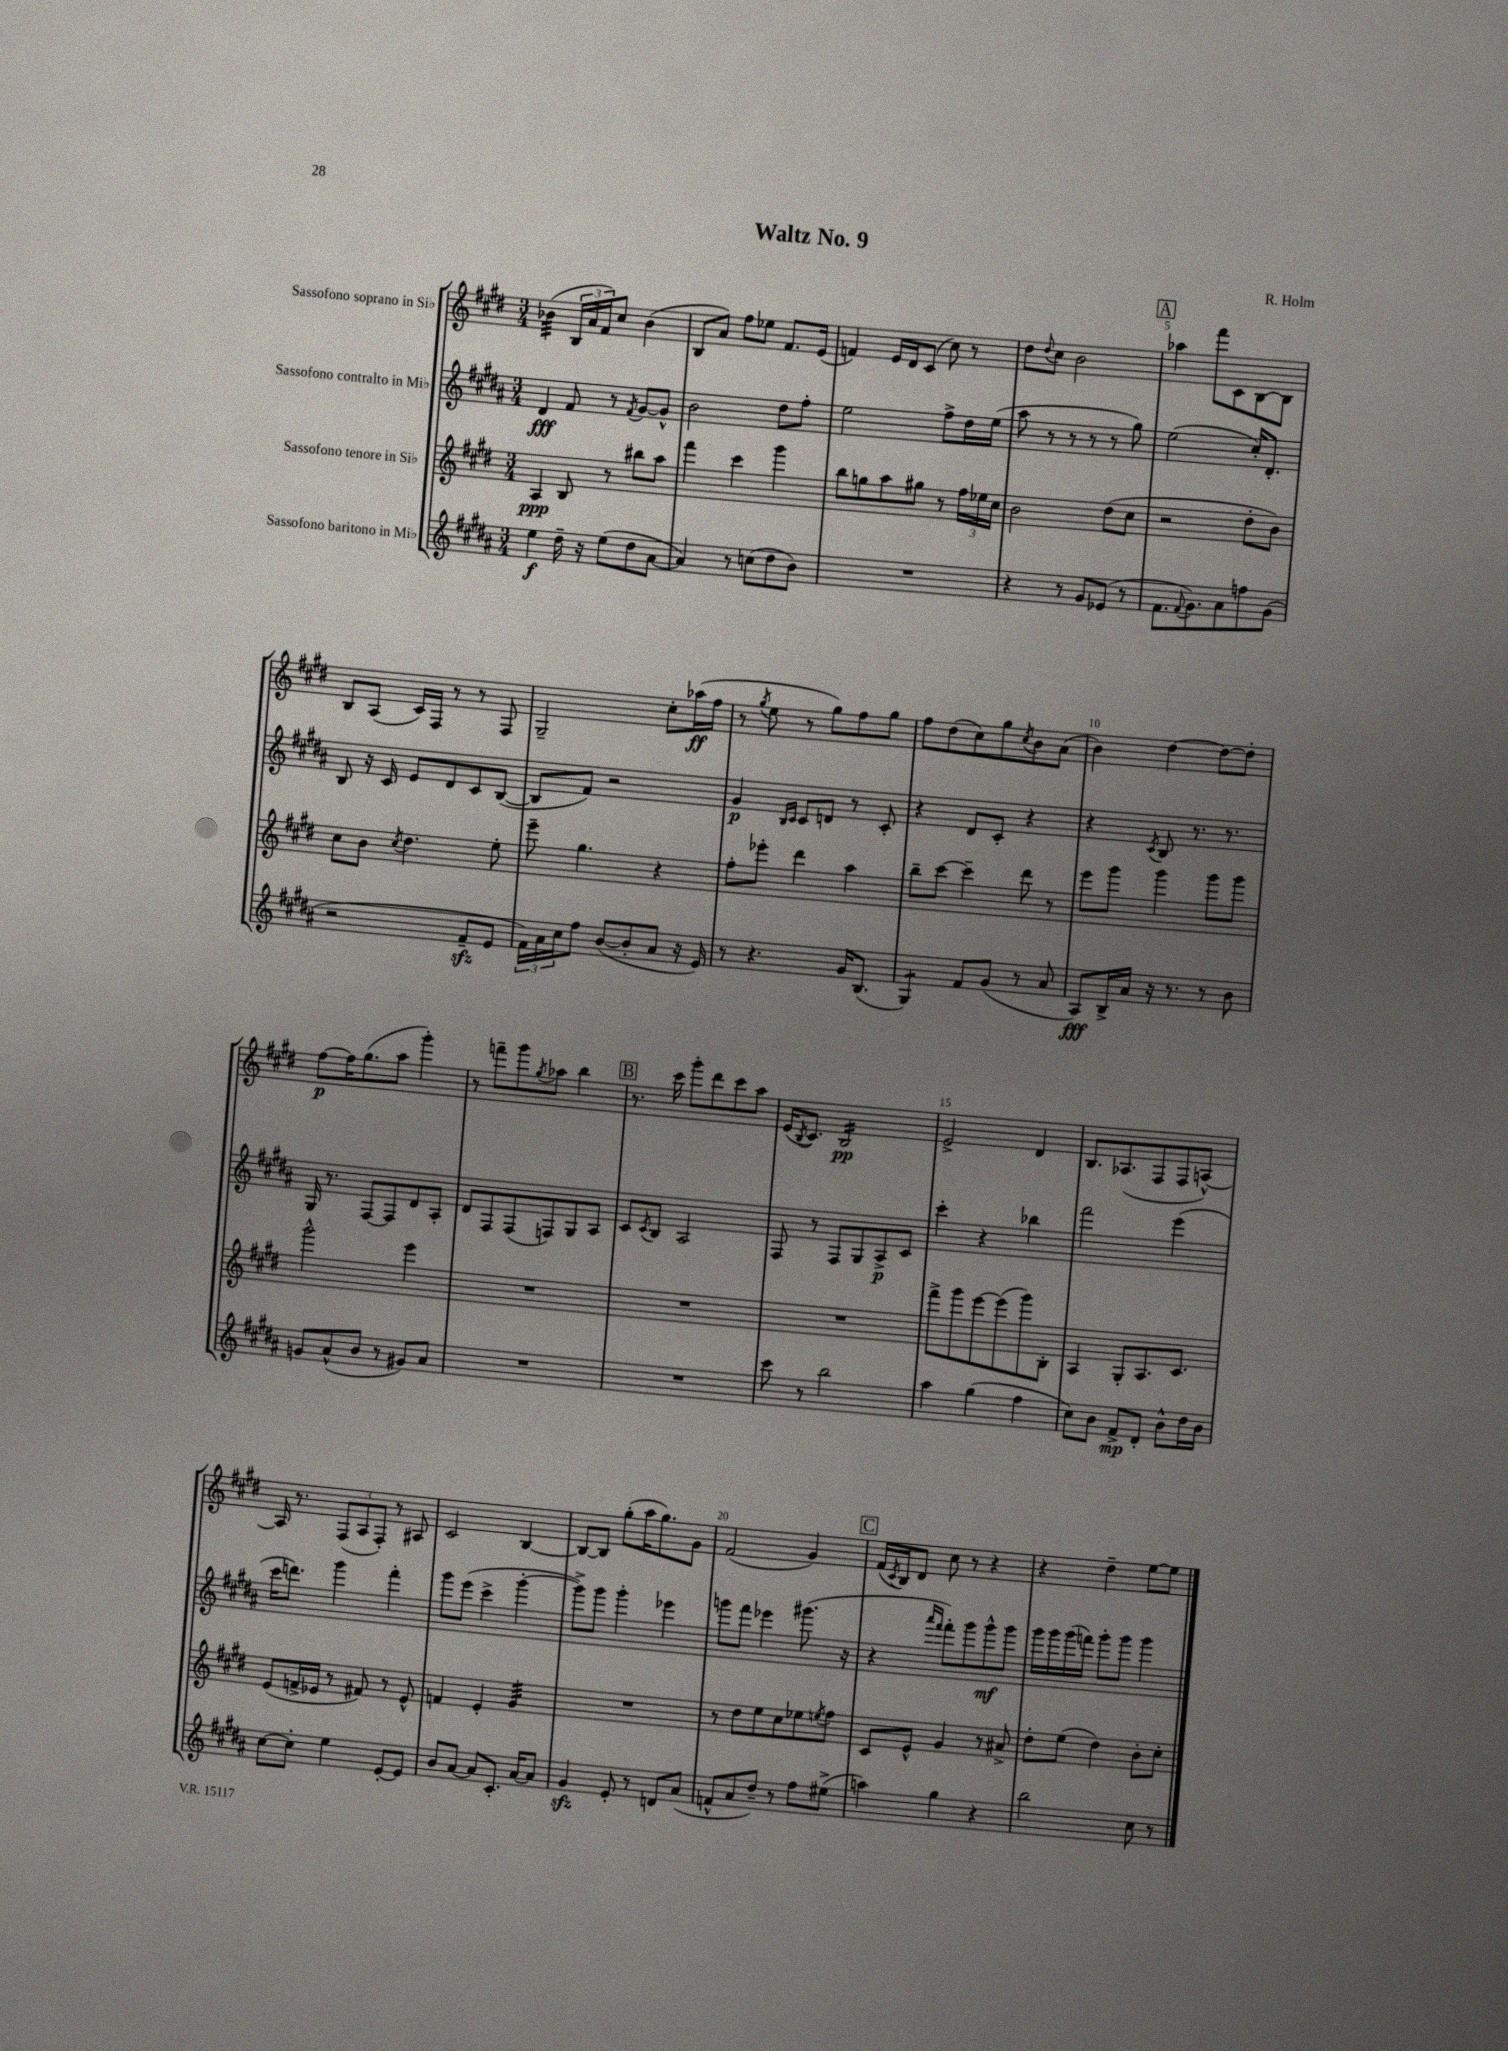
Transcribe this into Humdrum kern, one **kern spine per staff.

**kern	**kern	**kern	**kern
*staff4	*staff3	*staff2	*staff1
*clefG2	*clefG2	*clefG2	*clefG2
*k[f#c#g#d#a#]	*k[f#c#g#d#]	*k[f#c#g#d#a#]	*k[f#c#g#d#]
*M3/4	*M3/4	*M3/4	*M3/4
4ee	4A	4d#	(4b-
16dd#~	8B	8f#	24B
.	.	.	24a
16r	.	.	.
.	.	.	24f#)
(8ee	8r	8r	8cc#
.	.	8qf#	.
8dd#	8bb#	[8g#	(4b-
[8a#	8aa	8g#^^]	.
=	=	=	=
4a#])	4fff#	2b	8B
.	.	.	8a)
8r	4ccc#	.	8ff#
(8cc	.	.	8ee-
8dd#	4ggg#	8dd#	8.f#
8b)	.	8ff#'	.
.	.	.	(16e
=	=	=	=
2.r	8bb	2ee	4f)
.	8gg	.	.
.	8aa	.	16e
.	.	.	16d#
.	8gg#	.	(8c#
.	8r	8ff#^	8cc#)
.	24ff#	16dd#	8r
.	24ee-	.	.
.	.	(16ee	.
.	24cc#	.	.
=	=	=	=
4r	2b	8aa#	8dd#
.	.	.	8qqdd#
.	.	8r	8cc#
8r	.	8r	2b
8g#	.	8r	.
(8e-	(8dd#	8r	.
8r	8cc#	8gg#)	.
=	=	=	=
8.f#	2r	(2ee	4aa-
8qqf#	.	.	.
8.g#)	.	.	.
.	.	.	8fff#
8a#	.	.	8c#
8ff	8dd#'	16cc#')	[8B
.	.	8.d#'	.
(8g#	8b)	.	8B]
=	=	=	=
2r	8cc#	8B	8B
.	8b	16r	(8A
.	.	16c#	.
.	8qcc#	.	.
.	4.dd#	8e	16c#)
.	.	.	16F#
.	.	8d#	8r
8f#~	.	8c#	8r
8e	8ee'	([8B	8F#
=	=	=	=
24f#)	8eee~	8B]	2G#~
24a#	.	.	.
24cc#	.	.	.
8ff#	4.gg#	8f#)	.
([8b	.	2r	.
8b']	.	.	.
8a#	4r	.	8cc#'
16r	.	.	(16aa-
16e)	.	.	16ff#
=	=	=	=
8r	8ff#'	4g#	8r
.	.	.	8qgg#
4.r	8eee-'	.	8ee
.	.	16qqB	.
.	.	16qqc#	.
.	4ddd#	8c#	8r
.	.	8d	8gg#)
16g#	4aa	8r	8ff#
(8.B	.	.	.
.	.	8c#'	8gg#
=	=	=	=
4G#)	8bb~	4r	8ff#
.	[8ccc#	.	(8dd#
8f#	4ccc#~]	8d#	8cc#)
(8g#	.	8c#'	8gg#
.	.	.	8qcc#
8r	8ddd#	4r	8b
8a#	8r	.	(8a
=	=	=	=
8A#)	8eee	4r	4b)
16B^	8ggg#	.	.
16a#	.	.	.
.	.	8qc#	.
16r	4ggg#	8B	[4dd#
8.r	.	.	.
.	.	8.r	.
8r	8ggg#	.	8dd#_
.	.	8.r	.
8b	8ggg#	.	8dd#']
=	=	=	=
8g	2ggg#^^	16G#	[8ff#
.	.	8.r	.
(8a#^^	.	.	16ff#]
.	.	.	(8.gg#
8b	.	[8F#	.
8r	.	8F#]	8aa
8g#)	4eee	8d#	4ggg#')
8a#	.	8A#'	.
=	=	=	=
2.r	2.r	8d#	8r
.	.	8F#	8fff~
.	.	(8F#	8ggg#
.	.	.	8qgg#
.	.	8F)	8aa-
.	.	8G#	4bb
.	.	8A#	.
=	=	=	=
2.r	2.r	8c#	8.r
.	.	8qc#	.
.	.	8B	.
.	.	.	16ccc#
.	.	2A#	8ggg#'
.	.	.	8ddd#
.	.	.	8ccc#
.	.	.	8aa
=	=	=	=
8ccc#	2.r	8F#	(16e
.	.	.	8qB
.	.	.	8.c#)
8r	.	8r	.
2bb	.	8F#	2B
.	.	8G#	.
.	.	8A#^	.
.	.	8c#	.
=	=	=	=
4aa#	8fff#^	4ccc#'	2e^
.	8ggg#	.	.
(4gg#	[8eee	4r	.
.	(8eee]	.	.
4ff#	8ggg#)	4bb-	4d#
.	8B'	.	.
=	=	=	=
8cc#)	4A	2fff#	8.B
8b	.	.	.
.	.	.	(8.A-
8f#^	8G#'	.	.
8d#'	8.A	.	8F#
8b^^	.	(4eee	8F#
.	8.c#	.	.
16dd#	.	.	[8A^^)
16b	.	.	.
=	=	=	=
[8cc#	(8e	16ccc#	16A]
.	.	8.ddd)	8.r
8cc#']	16f^	.	.
.	16e-	.	.
4ee	8r	4ggg#	(12F#
.	.	.	12A
.	8f#)	.	.
.	.	.	12F#')
[8e'	8r	4fff#'	8r
8e]	8e-^^	.	8A#
=	=	=	=
8b	4f	8ggg#	2c#
[8a#	.	(8eee	.
8a#]	4e'	4ccc#^	.
8.c#'	.	.	.
.	4g#	[4ggg#'	[4B
[16a#	.	.	.
8a#]	.	.	.
=	=	=	=
4g#	2.r	8ggg#^])	8B_
.	.	8ggg#	8B]
8e'	.	4ggg#'	(8gg#'
8r	.	.	16aa
.	.	.	8.gg#)
8d	.	4eee-	.
(8a#	.	.	8g#
=	=	=	=
8f^^	8r	8ggg	(2f#
8a#	8dd#	8fff#	.
8dd#~)	8ee	4eee-	.
8r	8cc#	.	.
8ff#	8ee-	(8.ggg#	4g#)
.	8qee	.	.
(8ee#^	8ff#	.	.
.	.	16r	.
=	=	=	=
4aa)	8c#	4r	(16f#
.	.	.	8qc#
.	.	.	16B)
.	8e^^	.	8d#
.	.	16qqaaa#	.
.	.	16qqfff#	.
4gg#	4g#	8fff#')	8cc#
.	.	8ggg#	8r
4r	8r	8ggg#^^	4r
.	8a#^	8ggg#	.
=	=	=	=
2bb	8dd#'	16ggg#	4r
.	.	16ggg#	.
.	(8ee	(16ggg#	.
.	.	16fff)	.
.	4dd#)	8ggg#'	4dd#~
.	.	8ggg#	.
8cc#	8b'	4ggg#	[8ee
8r	8cc#'	.	8ee]
==	==	==	==
*-	*-	*-	*-
